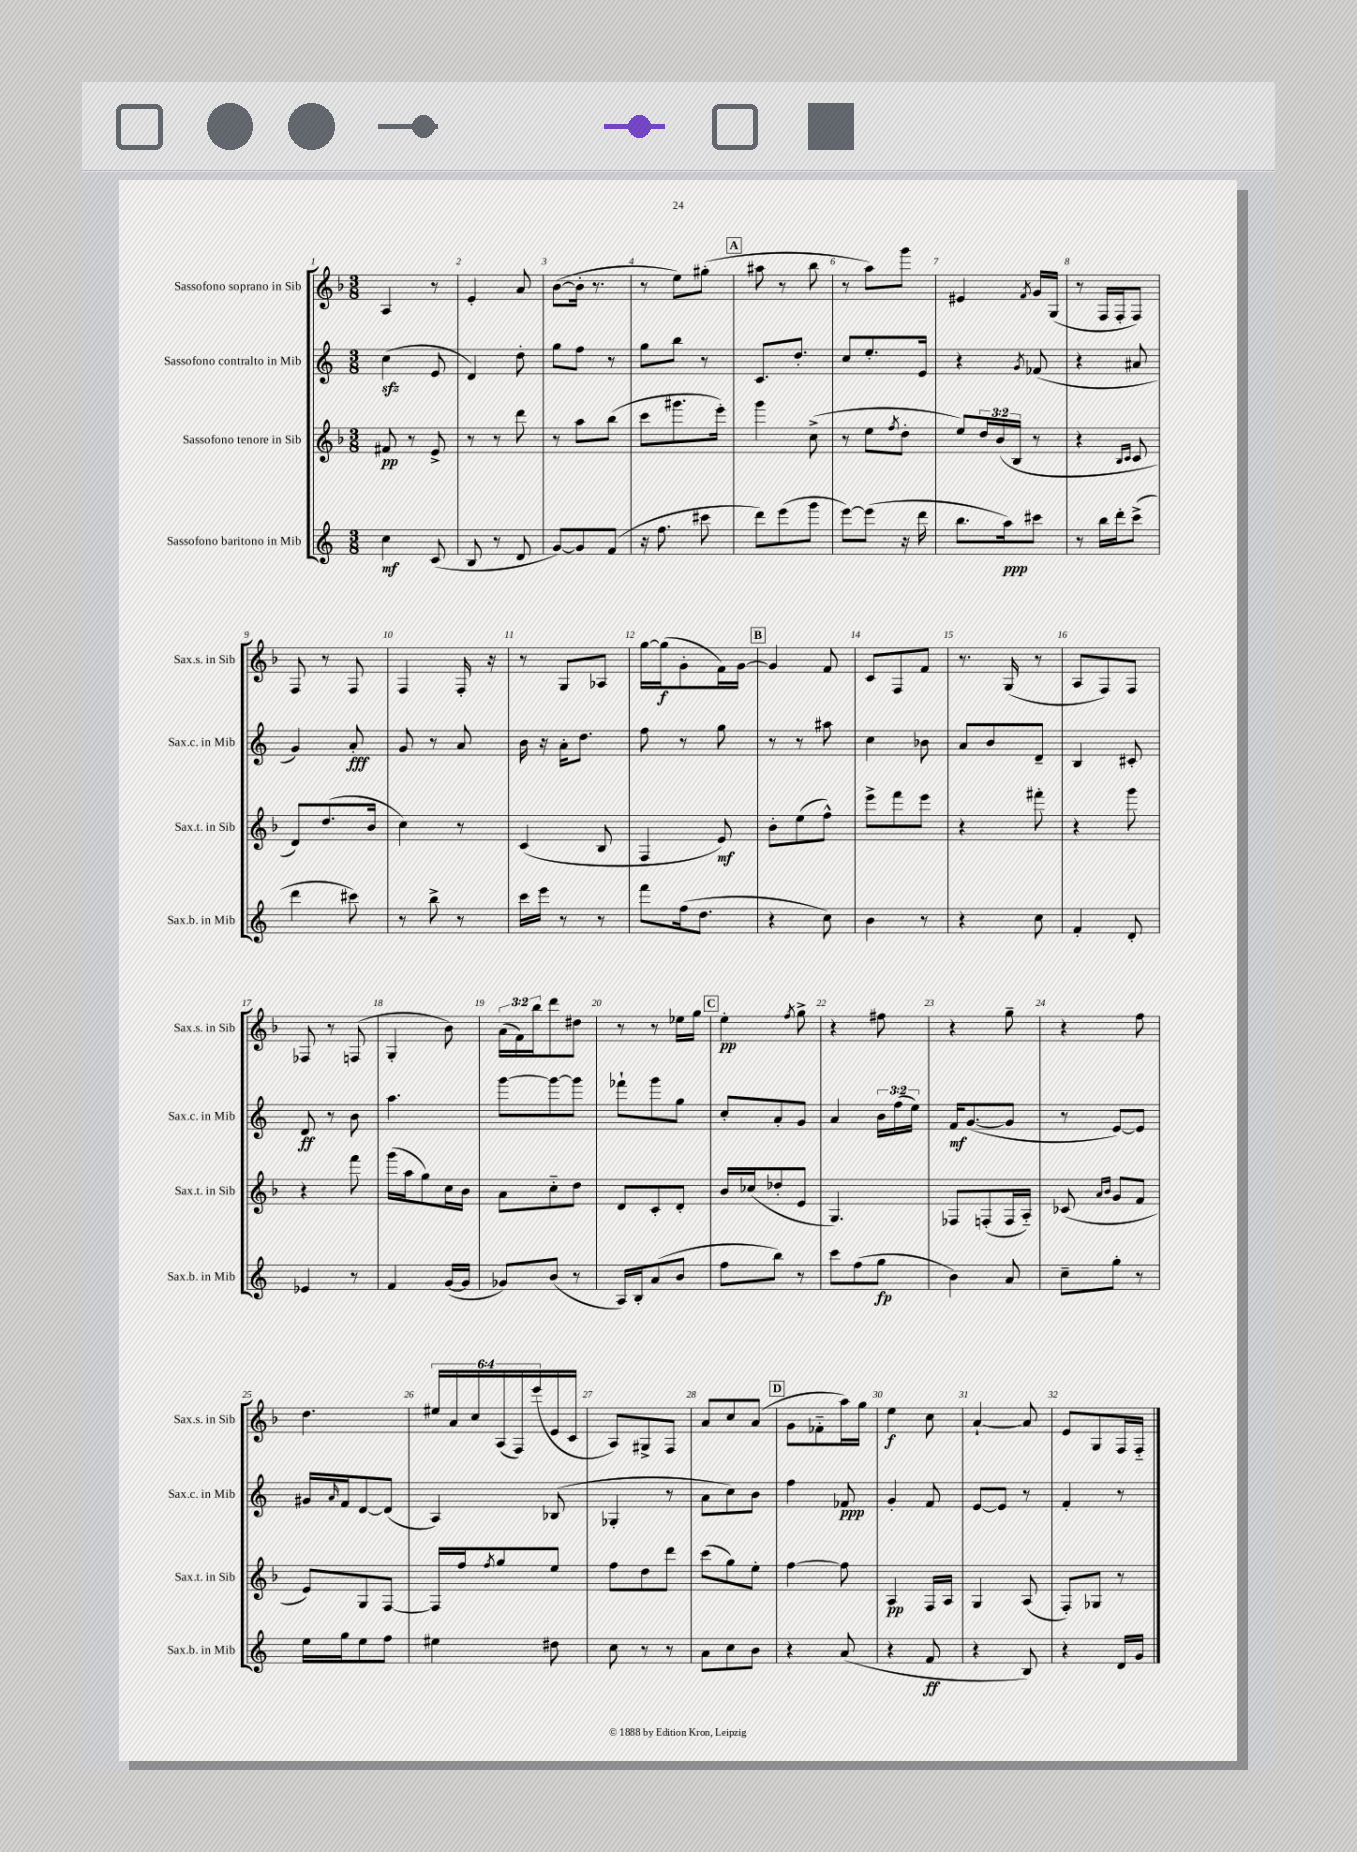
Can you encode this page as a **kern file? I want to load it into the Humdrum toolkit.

**kern	**kern	**kern	**kern
*staff4	*staff3	*staff2	*staff1
*clefG2	*clefG2	*clefG2	*clefG2
*k[]	*k[b-]	*k[]	*k[b-]
*M3/8	*M3/8	*M3/8	*M3/8
4cc	8f#	(4cc	4A
.	8r	.	.
(8c	8e^	8e	8r
=	=	=	=
8B	8r	4d)	4e'
8r	8r	.	.
8d	8ddd	8dd'	8a
=	=	=	=
[8g)	8r	8gg	([8b-
8g]	8aa	8ff	16b-']
.	.	.	8.r
(8f	(8bb-	8r	.
=	=	=	=
16r	8ccc	8gg	8r
8.ff	.	.	.
.	8.ggg#	8bb	8ee)
8ccc#	.	8r	(8gg#'
.	16eee')	.	.
=	=	=	=
8ddd)	4ggg	8.c	8aa#
(8eee	.	.	8r
.	.	8.dd'	.
8ggg	(8cc^	.	8bb-
=	=	=	=
[8eee)	8r	8cc	8r
(8eee]	8ee	8.ee'	8aa)
.	8qff	.	.
16r	8dd'	.	8ggg
16ddd	.	16e	.
=	=	=	=
8.bb	8ee)	4r	4e#
.	24dd	.	.
.	(24b-	.	.
16aa)	.	.	.
.	24B-	.	.
.	.	8qg	8qf
8ccc#	8r	(8f-	16g
.	.	.	(16G
=	=	=	=
8r	4r	4r	8r
16bb	.	.	16F
16ddd'	.	.	16F'
.	16qqB-	.	.
.	16qqc	.	.
(8ccc^	8c	8a#	8F)
=	=	=	=
4ddd	8d)	4g)	8F
.	(8.dd	.	8r
8ccc#)	.	8a'	8F
.	16b-	.	.
=	=	=	=
8r	4cc)	8g	4F
8bb^	.	8r	.
8r	8r	8a	16F'
.	.	.	16r
=	=	=	=
16ccc	(4c	16b	8r
16eee	.	16r	.
8r	.	16a'	8G
.	.	8.dd	.
8r	8B-	.	8A-
=	=	=	=
8fff	4F	8ff	[16gg
.	.	.	(16gg]
(16ff	.	8r	8g'
8.dd	.	.	.
.	8e)	8gg	16f)
.	.	.	[16g
=	=	=	=
4r	8b-'	8r	4g]
.	(8ee	8r	.
8cc)	8ff^^)	8aa#	8f
=	=	=	=
4b	8eee^	4cc	8c
.	8fff	.	8F
8r	8eee	8b-	8f
=	=	=	=
4r	4r	8a	8.r
.	.	8b	.
.	.	.	(16G
8cc	8fff#'	8d~	8r
=	=	=	=
4f'	4r	4B	8A
.	.	.	8F)
8d'	8ggg	8c#'	8F
=	=	=	=
4e-	4r	8d	8F-
.	.	8r	8r
8r	8fff	8b	(8F
=	=	=	=
4f	(16ggg	4.aa	4G'
.	16aa	.	.
.	8gg)	.	.
([16g	16cc	.	8b-)
16g]	16b-	.	.
=	=	=	=
8g-)	8a	[8ggg	(24a
.	.	.	24f)
.	.	.	24bb-
(8b	8cc'~	8ggg_	8ddd
8r	8dd	8ggg]	8dd#
=	=	=	=
16A)	8d	8fff-`	8r
16B'	.	.	.
(8a	8c'	8ggg	8r
8b	8d'	8gg	16ee-
.	.	.	16gg
=	=	=	=
8ff	16b-	8cc'	4ee'
.	(16cc-	.	.
8bb)	8dd-'	8a'	.
.	.	.	8qff
8r	8e	8g	8gg^
=	=	=	=
8ccc	4.G)	4a	4r
(8ff	.	.	.
8gg	.	24b	8ff#
.	.	(24ff	.
.	.	24ee)	.
=	=	=	=
4b)	8F-	16f	4r
.	.	([8.g	.
.	(8F'	.	.
8a	16F	8g]	8gg~
.	16A'~)	.	.
=	=	=	=
8cc~	(8c-	8r	4r
.	16qqa	.	.
.	16qqb-	.	.
8gg'	8g	[8e)	.
8r	8f	8e]	8ff
=	=	=	=
16ee	8e)	16g#	4.dd
.	.	16qqa	.
16gg	.	16f	.
8ee	8G	[8d	.
8ff	[8F	(8d]	.
=	=	=	=
4ee#	16F]	4A)	24ee#
.	.	.	24a
.	16ff	.	.
.	.	.	24cc
.	8qff	.	.
.	8gg	.	(24A
.	.	.	24F)
.	.	.	(24eee
8dd#	8ee	(8B-	16e
.	.	.	16c
=	=	=	=
8cc	8ff	4G-'	8A)
8r	8dd	.	8G#^
8r	8ddd	8r	8F
=	=	=	=
8a	(8ccc	8a	8a
8cc	8gg)	8cc)	8cc
8b	8ee'	8b	(8a
=	=	=	=
4r	[4ff	4ff	8g
.	.	.	8f-'~
(8a	8ff]	8f-	16aa)
.	.	.	16gg
=	=	=	=
4r	4A	4g'	4ee
8f	16F	8f	8cc
.	16A	.	.
=	=	=	=
4r	4G	[8e	[4a`
.	.	8e]	.
8B)	(8A	8r	8a]
=	=	=	=
4r	8F')	4f'	8e
.	8G-	.	8G
16d	8r	8r	16F
16g	.	.	16F'~
==	==	==	==
*-	*-	*-	*-
